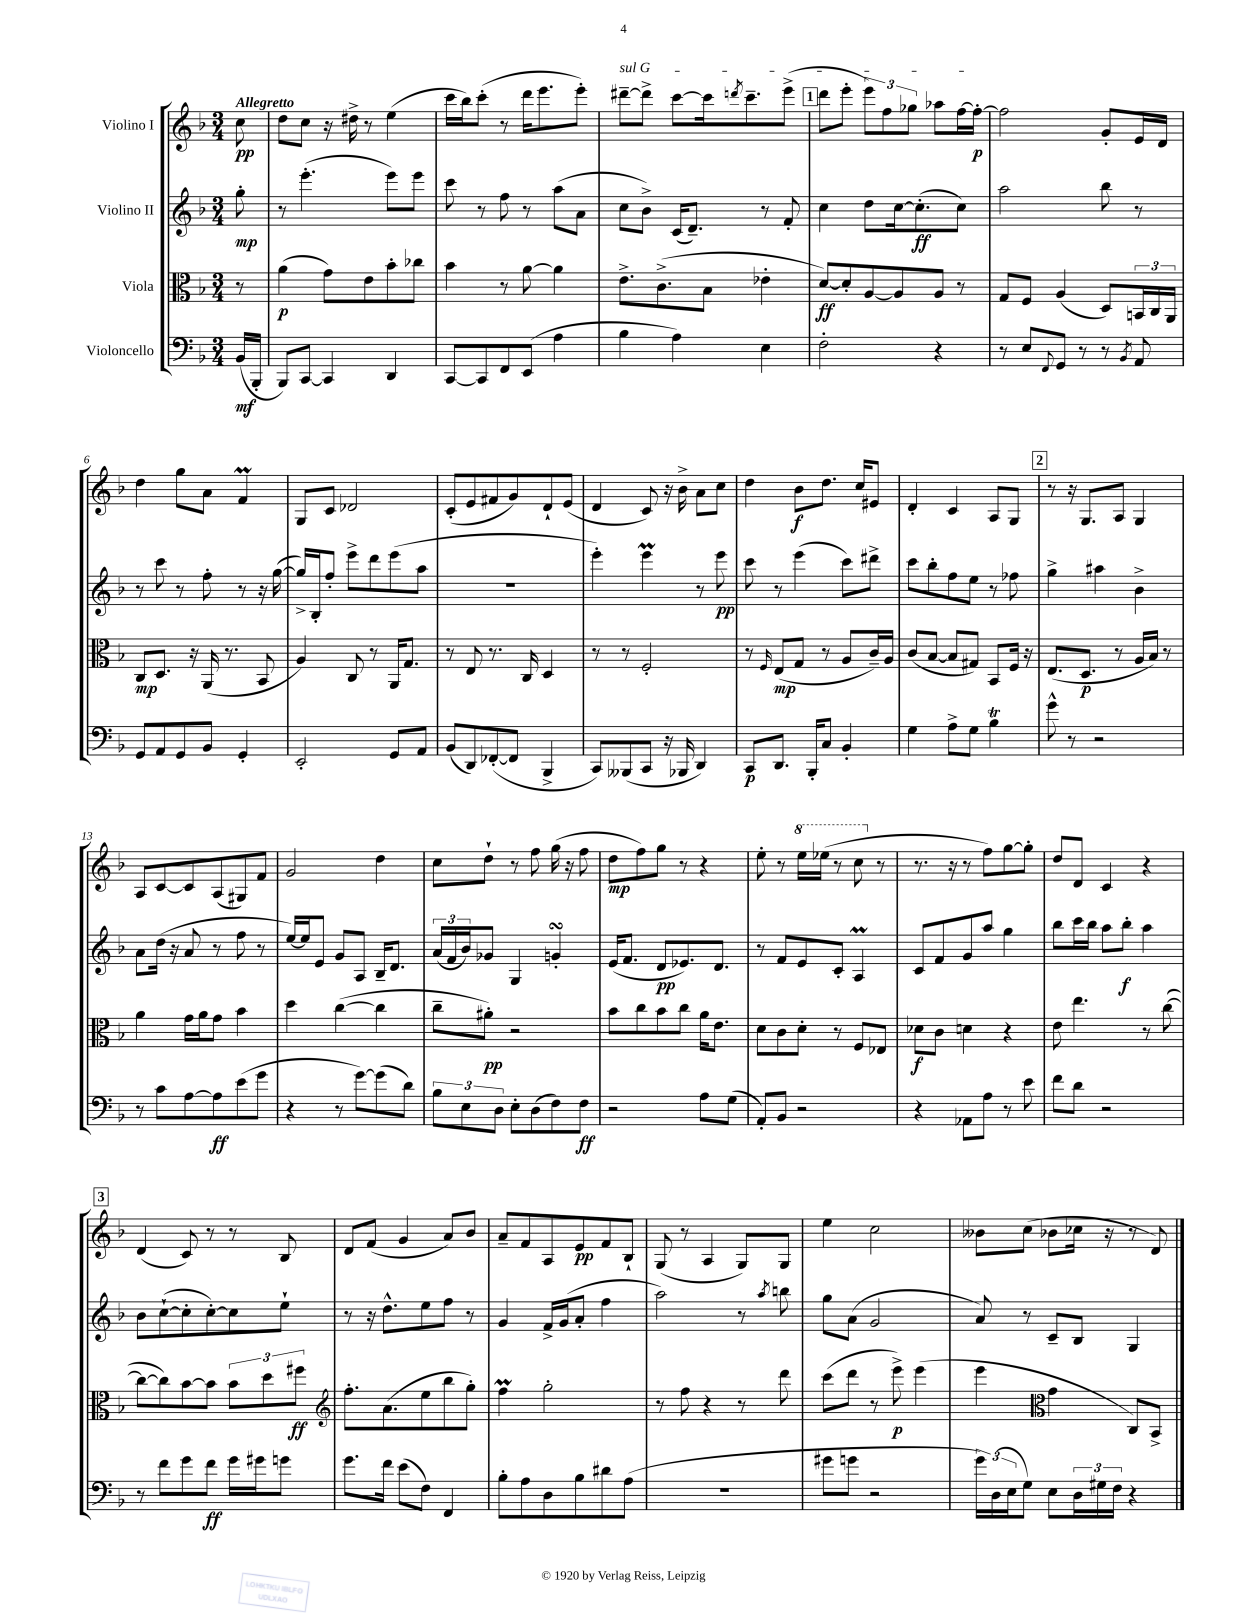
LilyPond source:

<<
\new StaffGroup <<
\new Staff = "s0" \with { instrumentName = "Violino I" } {
    \clef treble \key f \major \numericTimeSignature \time 3/4 \partial 8 \tempo "Allegretto"
    c''8\pp |
    d''8 c''8 r16 dis''16-> r8 e''4( |
    c'''16 bes''16) c'''8-.( r8 d'''16 e'''8. e'''8-.) |
    \once \override TextSpanner.bound-details.left.text = \markup { \italic "sul G" } dis'''8~--\startTextSpan dis'''8-> c'''8~ c'''16 \acciaccatura { d'''8 } c'''8.-- e'''8->( |
    \mark \markup { \box "1" } d'''8 e'''8-. \tuplet 3/2 { e'''8) f''8 ges''8 } aes''8 f''16~ f''16~-.\p\stopTextSpan |
    f''2 g'8-. e'16 d'16 |
    d''4 g''8 a'8 f'4\prall |
    g8 c'8 des'2 |
    c'8-.( e'8 fis'8 g'8) d'8-! e'8( |
    d'4 c'8) r16 bes'16-> a'8 c''8 |
    d''4 bes'8\f d''8. c''16 eis'8 |
    d'4-. c'4 a8 g8 |
    \mark \markup { \box "2" } r8 r16 g8. a8 g4 |
    a8 c'8~ c'8 a8( gis8) f'8 |
    g'2 d''4 |
    c''8 d''8-! r8 f''8 g''16( r16 f''8 |
    d''8\mp f''8) g''8 r8 r4 |
    e''8-. r8 \ottava #1 e'''16 ees'''16( r8 c'''8 \ottava #0 r8 |
    r8. r16 r8 f''8) g''8~ g''8-. |
    d''8 d'8 c'4 r4 |
    \mark \markup { \box "3" } d'4( c'8) r8 r8 bes8 |
    d'8 f'8( g'4 a'8) bes'8 |
    a'8-- f'8 a8 e'8\pp f'8 bes8-! |
    g8( r8 a4 g8) g8 |
    e''4 c''2 |
    beses'8 c''8( bes'8 ces''16 r16 r8 d'8) \bar "|." |
}
\new Staff = "s1" \with { instrumentName = "Violino II" } {
    \clef treble \key f \major \numericTimeSignature \time 3/4 \partial 8
    g''8-.\mp |
    r8 e'''4.-.( e'''8) e'''8 |
    c'''8 r8 f''8 r8 a''8( a'8 |
    c''8 bes'8->) c'16( d'8.--) r8 f'8-. |
    \mark \markup { \box "1" } c''4 d''8 c''16~ c''8.-.\ff( c''8) |
    a''2 bes''8 r8 |
    r8 c'''8 r8 f''8-. r8 r16 g''16~( |
    g''16->) bes16-. f''8-. e'''8-> d'''8 e'''8( a''8 |
    R2. |
    e'''4-.) e'''4\prall r8 e'''8\pp |
    c'''8 r8 e'''4( c'''8) dis'''8-> |
    c'''8 bes''8-. f''8 e''8 r8 fes''8 |
    \mark \markup { \box "2" } g''4-> ais''4 bes'4-> |
    a'8 d''16( r16 a'8 r8 f''8 r8 |
    e''16~) e''16 e'8 g'8 a8 bes16-- d'8. |
    \tuplet 3/2 { a'16( f'16 bes'16) } ges'8 g4 g'4-.\turn |
    e'16( f'8. d'8\pp ees'8.) d'8. |
    r8 f'8 e'8 c'8-. a4\prall |
    c'8 f'8 g'8 a''8 g''4 |
    bes''8 c'''16 bes''16 a''8 bes''8-.\f a''4 |
    \mark \markup { \box "3" } bes'8 c''8~-!( c''8-. c''8~-.) c''8 e''8-! |
    r8 r16 d''8.-^ e''8 f''8 r8 |
    g'4 f'16-> g'16( a'8-. f''4 |
    a''2) r8 \acciaccatura { a''8 } b''8 |
    g''8 a'8( g'2 |
    a'8) r8 c'8-- bes8 g4 \bar "|." |
}
\new Staff = "s2" \with { instrumentName = "Viola" } {
    \clef alto \key f \major \numericTimeSignature \time 3/4 \partial 8
    r8 |
    a'4\p( g'8) e'8 bes'8-. ces''8 |
    bes'4 r8 a'8~ a'4 |
    e'8.-> c'8.->( bes8 ees'4-. |
    \mark \markup { \box "1" } d'8~\ff) d'8-. a8~ a8 a8 r8 |
    g8 f8 a4( d8) \tuplet 3/2 { b,16 c16 a,16 } |
    c8\mp d8. r16 a,16( r8. bes,8 |
    a4) c8 r8 a,16 g8. |
    r8 e8 r8. c16 d4 |
    r8 r8 f2-. |
    r8 \grace { f16 } e8\mp( g8 r8 a8 c'16--) a16 |
    c'8( bes8~ bes8 gis8) bes,8 f16 r16 |
    \mark \markup { \box "2" } e8.( d8.\p r8 a16 bes16) r8 |
    a'4 g'16 a'16 g'8 bes'4 |
    d''4 c''4~( c''4 |
    c''8-- ais'8-.\pp) r2 |
    bes'8 c''8 bes'8 c''8 a'16 e'8. |
    d'8 c'8 d'8-. r8 f8 ees8 |
    des'8\f c'8 d'4 r4 |
    e'8 e''4. r8 c''8~( |
    \mark \markup { \box "3" } c''8~ c''8) bes'8~ bes'8 \tuplet 3/2 { bes'8 d''8 fis''8\ff } |
    \clef treble f''8.-. a'8.( e''8 bes''8 g''8-.) |
    f''4\prall g''2-. |
    r8 f''8 r4 r8 d'''8 |
    c'''8( d'''8 r8 e'''8->\p) e'''4( |
    e'''4 \clef alto g'4 c8) bes,8-> \bar "|." |
}
\new Staff = "s3" \with { instrumentName = "Violoncello" } {
    \clef bass \key f \major \numericTimeSignature \time 3/4 \partial 8
    bes,16\mf( bes,,16-. |
    bes,,8) c,8~ c,4 d,4 |
    c,8~ c,8 f,8 e,8( a4 |
    bes4 a4) e4 |
    \mark \markup { \box "1" } f2-. r4 |
    r8 e8 \appoggiatura { f,8 } g,8 r8 r8 \acciaccatura { bes,8 } a,8 |
    g,8 a,8 g,8 bes,8 g,4-. |
    e,2-. g,8 a,8 |
    bes,8( d,8) fes,8~-.( fes,8 bes,,4-> |
    c,8) beses,,8( c,8 r16 bes,,16 d,4) |
    c,8\p d,8. bes,,16-. c8 bes,4-. |
    g4 a8-> g8 bes4\trill |
    \mark \markup { \box "2" } g'8-^ r8 r2 |
    r8 c'8 a8~ a8\ff e'8( g'8 |
    r4 r8 g'8~) g'8( d'8) |
    \tuplet 3/2 { bes8 e8 d8 } e8-. d8( f8) f8\ff |
    r2 a8 g8( |
    a,8-.) bes,8 r2 |
    r4 aes,8 a8 r8 e'8 |
    f'8 d'8 r2 |
    \mark \markup { \box "3" } r8 f'8 g'8 f'8\ff g'16 gis'16 g'8 |
    g'8. f'16 e'8( f8) f,4 |
    bes8-. a8 d8 bes8 dis'8 a8( |
    R2. |
    gis'8 g'8 r2 |
    \tuplet 3/2 { g'16) d16( e16 } g8) e8 \tuplet 3/2 { d16 gis16 f16 } r4 \bar "|." |
}
>>
>>
